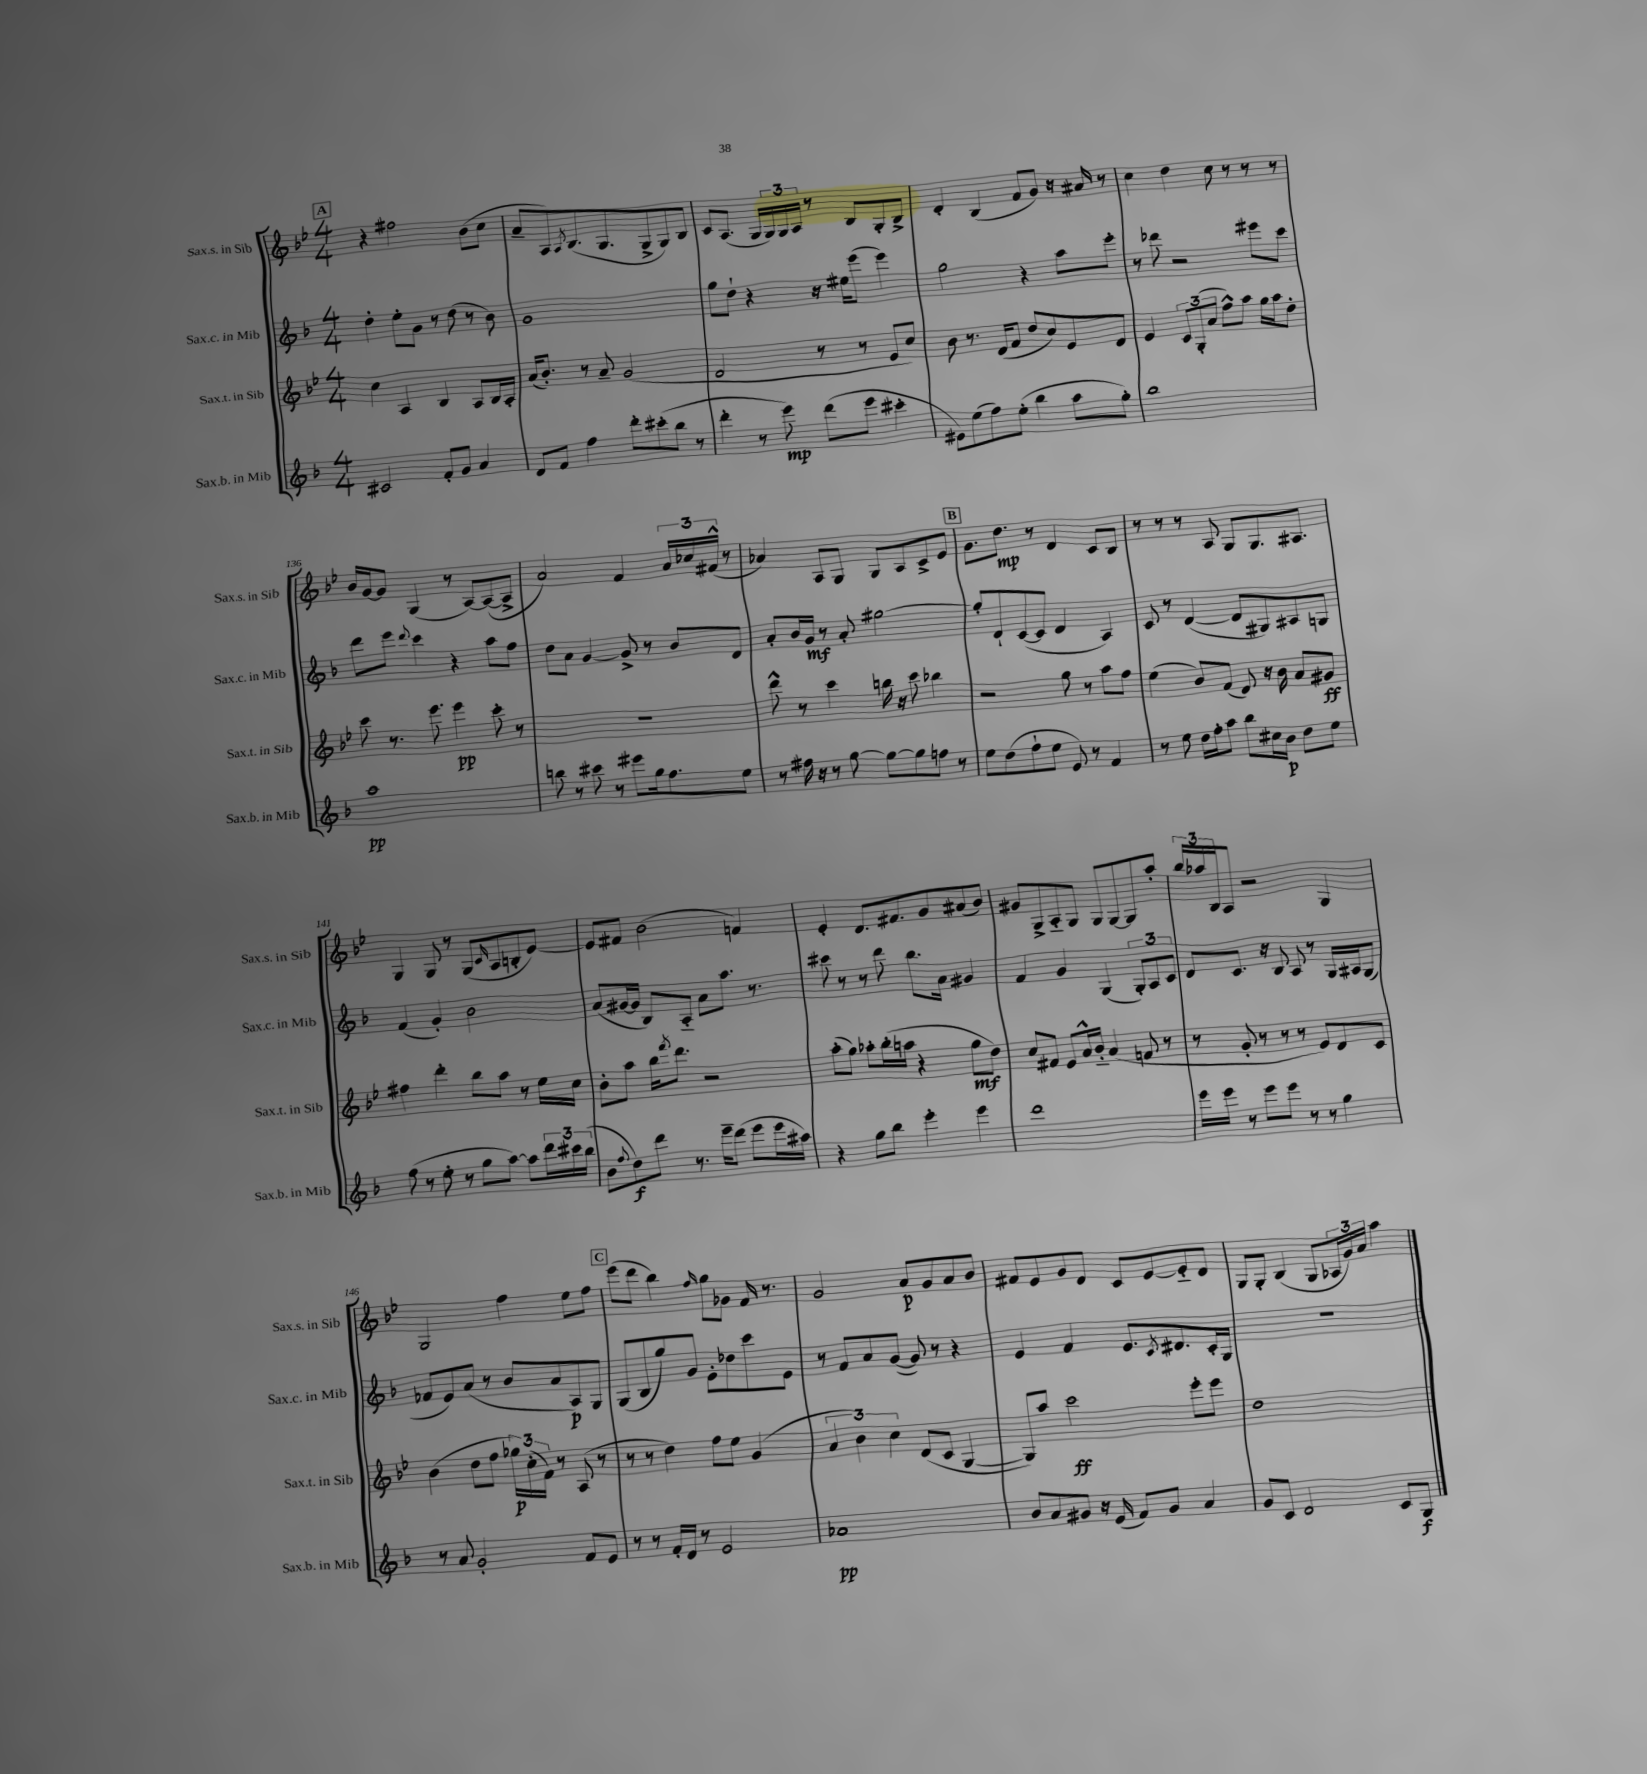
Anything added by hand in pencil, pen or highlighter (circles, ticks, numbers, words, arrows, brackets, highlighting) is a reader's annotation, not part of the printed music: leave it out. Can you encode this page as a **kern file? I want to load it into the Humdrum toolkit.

**kern	**kern	**kern	**kern
*staff4	*staff3	*staff2	*staff1
*clefG2	*clefG2	*clefG2	*clefG2
*k[b-]	*k[b-e-]	*k[b-]	*k[b-e-]
*M4/4	*M4/4	*M4/4	*M4/4
2c#	4cc	4dd'	4r
.	4A	8ee'	2ff#
.	.	8g	.
8f'	4B-	8r	.
8g	.	(8dd	.
4a	8A	8r	(8b-
.	16B-	8b-)	8cc
.	16A'	.	.
=	=	=	=
8d	(16a	1g	8a~
.	8.b-')	.	.
8f	.	.	8A)
.	.	.	8qA
4ff	8r	.	(8.B-
.	8a~	.	.
.	.	.	8.G
8ddd'	(2g	.	.
(8ccc#'	.	.	8G^
8bb-	.	.	8G)
8r	.	.	8B-
=	=	=	=
4ddd'	2d	8gg	8c
.	.	8dd`	(8.A
8r	.	4r	.
.	.	.	16G
8eee)	.	.	24G)
.	.	.	24G
.	.	.	24A
(8ddd	8r	16r	8r
.	.	16ee#	.
8eee	8r	(8eee	8B-
4ccc#'	8e-	4eee)	8G'
.	8cc)	.	8B-^
=	=	=	=
8e#)	8b-	2gg	4d'
(8ee	8.r	.	.
8ff)	.	.	(4B-
.	(16d	.	.
(8ee'	8f	.	.
4bb-	8dd	4r	8f
.	8cc)	.	8g)
8aa	8e-	8aa	16r
.	.	.	16a#
8gg')	8d	8eee'	8r
=	=	=	=
1bb-	4e-	8r	4cc
.	.	8ddd-	.
.	12c	2r	4dd
.	(12G'	.	.
.	12a	.	.
.	8ff^^)	.	8cc
.	8aa	.	8r
.	16gg	8eee#	8r
.	16aa	.	.
.	8dd'	8ccc	8r
=	=	=	=
1aa	8ccc	8ddd	16b-
.	.	.	[16g
.	8.r	8eee	8g]
.	.	8qqddd	.
.	.	4ccc	(4G
.	8.eee-	.	.
.	4eee-	4r	8r
.	.	.	[8A)
.	8ccc'	8aa	(8A_
.	8r	8ff	8A^]
=	=	=	=
8bb	1r	8dd	2a)
8r	.	8a	.
8ccc#	.	[4g	.
8r	.	.	.
8eee#	.	8g^]	4f
16gg	.	8r	.
8.ff	.	.	.
.	.	8b-	24a
.	.	.	24cc-
.	.	.	(24f#^^
8ee	.	8d	8r
=	=	=	=
8r	8ddd^^	8a'	4a-)
16ff#	8r	16b-	.
16r	.	16g	.
8r	4ccc	8r	8A
[8gg	.	8a'	8G
8gg_	16bb	[2gg#	8G
.	16r	.	.
8gg]	8ccc	.	8A
8ff	4bb-	.	8c^
8r	.	.	8e-
=	=	=	=
8ee	2r	8gg#']	8.g
(8dd	.	8d`	.
.	.	.	8.dd
8ff`	.	([8c	.
8ee	.	8c]	8r
8e)	8gg	4d	4d
8r	8r	.	.
4f	8aa	4A)	8c
.	8ff	.	8B-
=	=	=	=
8r	(4ee-	8c	8r
8ee	.	8r	8r
16dd	8b-)	([4d	8r
16ff'	.	.	.
8aa	(8f	.	8A
8bb-	8d)	8d]	8G
16cc#	16r	8G#)	8.G
16b-	16b-	.	.
8dd	8a	8A#	.
.	.	.	8.A#
8ee	8g#	8G	.
=	=	=	=
(8ff	4ff#	(4f	4G
8r	.	.	.
8ee'	4ddd'	4g')	8G
8r	.	.	8r
8gg	8bb-	2b-	(8G
.	.	.	16qqc
[8aa)	8aa	.	8A
8aa]	8r	.	8B'
24ddd	16ee-	.	[8e-)
24ccc#	.	.	.
.	16cc	.	.
(24bb-	.	.	.
=	=	=	=
8b-	8b-'	(8a	8e-]
8qqff	.	.	.
8dd)	8aa	[16g#	8f#
.	.	16g#]	.
8ddd	16bb-	8B-)	(2b-
.	8qfff	.	.
.	8.ddd	.	.
8.r	.	8A'~	.
.	2r	8a	.
16eee~	.	.	.
(8ddd	.	8.aa	.
8eee	.	.	4f)
.	.	8.r	.
16eee	.	.	.
16aa#)	.	.	.
=	=	=	=
4r	(8aa'	8ccc#	4e-'
.	8gg)	8r	.
8gg	8aa-'	8r	8.d
8bb-	(16bb-'	8ddd	.
.	16aa	.	8.f#
4eee'	4r	8.bb-	.
.	.	.	8g
.	.	16a	.
4eee	8gg	4g#	(8a#
.	8dd)	.	8b-)
=	=	=	=
1ddd	8cc	4f	8g#
.	8f#	.	8G^
.	8e-	4g	8A'~
.	16a^^	.	8G
.	16b-'~	.	.
.	(4a	(4G	8G
.	.	.	[8G
.	8f	12G')	8G]
.	.	12A	.
.	8r	.	8aa'
.	.	12c	.
=	=	=	=
16eee	8r	8d	24bb-
.	.	.	24aa-
16eee	.	.	.
.	.	.	24B-
8r	8g'	8.c	8A
8eee	8r	.	2r
.	.	16r	.
8eee	8r	8B-	.
8r	8r	8A	.
8r	8e-)	8r	.
4gg	8d	16G	4G
.	.	16A#	.
.	8c	(8G	.
=	=	=	=
8r	(4b-	8f-	2G
8a	.	8e)	.
2g'	8dd	(8a	.
.	8ff	8r	.
.	24gg-)	8b-	4ff
.	(24cc'	.	.
.	24f)	.	.
.	8r	8a	.
8f	(8A	8A)	8ee-
8e	8r	8G	8ff
=	=	=	=
8r	8r	(8G	(8eee-
8r	8r	8B-	8ddd
16f'	4dd)	8gg)	4bb-)
16d	.	.	.
8r	.	8g	.
.	.	.	16qqff
2e	8ff	8e'	8gg
.	8ee-	8dd-	8g-
.	(4g	8ccc	16f
.	.	.	8.r
.	.	8e	.
=	=	=	=
1a-	6a	8r	2g
.	.	8f	.
.	6b-)	.	.
.	.	8a	.
.	6cc	.	.
.	.	([8g	.
.	(8d	8g])	8a
.	8c	8r	8g
.	[4G	4r	8a
.	.	.	8b-
=	=	=	=
8b-	8G])	4e	8f#
8a	8aa	.	8e-
8g#	2ccc	4f	8g
16r	.	.	8d
(16e	.	.	.
8f)	.	8.e	8c
8g#	.	.	[8e-
.	.	8qc	.
.	.	8.d#	.
4a	8eee-'	.	8e-'~]
.	8eee-	16c'	8d
.	.	16G	.
=	=	=	=
8g	1dd	1r	8G
8c	.	.	8G'
2d	.	.	(4B-
.	.	.	8G
.	.	.	24A-
.	.	.	24g)
.	.	.	24a
8c	.	.	4aa
8G	.	.	.
==	==	==	==
*-	*-	*-	*-
